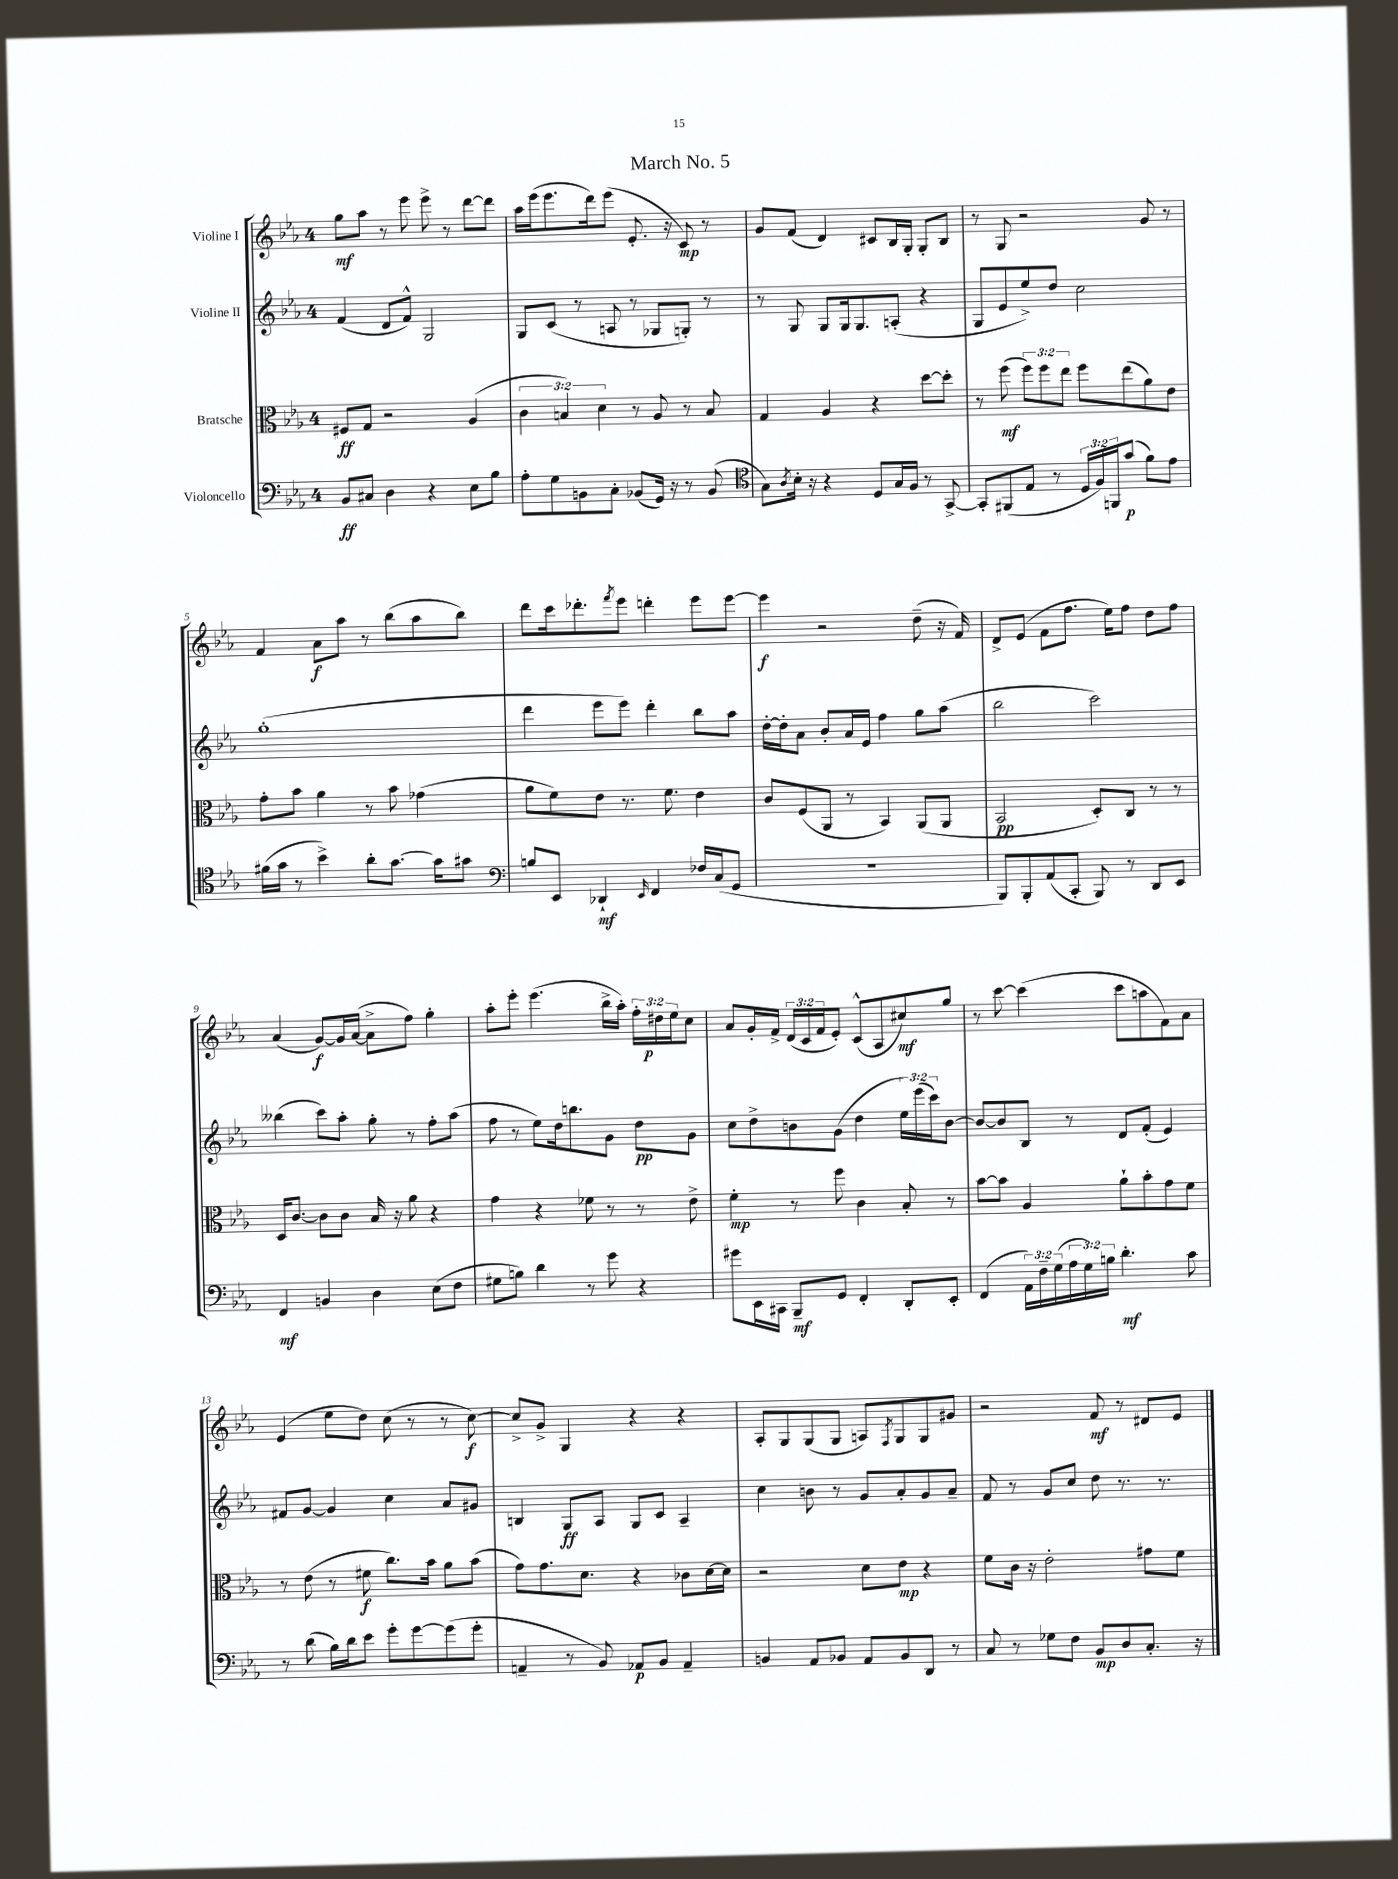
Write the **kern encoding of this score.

**kern	**kern	**kern	**kern
*staff4	*staff3	*staff2	*staff1
*clefF4	*clefC3	*clefG2	*clefG2
*k[b-e-a-]	*k[b-e-a-]	*k[b-e-a-]	*k[b-e-a-]
*M4/4	*M4/4	*M4/4	*M4/4
8BB-	8F#	(4f	8gg
8C#	8G	.	8aa-
4D	2r	8d	8r
.	.	8f^^)	8eee-
4r	.	2G	8eee-^
.	.	.	8r
8E-	(4A-	.	[8ddd
8B-	.	.	8ddd]
=	=	=	=
8A-'	6c	8G	16aa-
.	.	.	(16eee-
8G	.	(8c	8.eee-
.	6B)	.	.
8BB	.	8r	.
.	.	.	16ddd)
.	6d	.	.
8C'	.	8A	(8eee-
(8BB-	8r	8r	8.e-'
16GG)	8A-	8G-	.
16r	.	.	16r
8r	8r	8G')	8c)
(8BB-	8B	8r	8r
=	=	=	=
*clefC4	*	*	*
8G)	4G	8r	8g
8qA-	.	.	.
16B-'	.	8G	(8f
16r	.	.	.
4r	4A-	8G	4d)
.	.	16G	.
.	.	8.G	.
8D	4r	.	8c#
16G	.	(8A'	16B-
16F	.	.	16G'
8r	[8dd	4r	8G'
[8GG^	8dd']	.	8B-
=	=	=	=
8GG']	8r	8G	8r
(8FF#	(8ff	8e-	8G
8E-	12ff)	8ee-^)	2r
.	12ff	.	.
8r	.	8dd	.
.	12ee-	.	.
24D	8ff	2cc	.
24F)	.	.	.
24FF	.	.	.
(8g	(8ee-	.	.
8f)	8a-)	.	8g
8e-	8e-	.	8r
=	=	=	=
(16f#	8g'	(1gg'	4f
16g	.	.	.
8r	8b-	.	.
4b-^)	4a-	.	8a-
.	.	.	8aa-
8a-'	8r	.	8r
[8.g	8b-	.	(8bb-
.	(4g-	.	8aa-
16g]	.	.	.
8g#	.	.	8bb-)
=	=	=	=
*clefF4	*	*	*
8B	8a-	4ddd	8ddd
8EE-	8f)	.	16ccc
.	.	.	8.ddd-'
4DD-`	8e-	8eee-	.
.	.	.	8qfff
.	8.r	8eee-)	8eee-
16qqEE-	.	.	.
4FF	.	4ddd'	4ddd'
.	8.f	.	.
16F-	4e-	8bb-	8eee-
(16C	.	.	.
8GG	.	8aa-	[8eee-
=	=	=	=
1r	8c	[16dd'	4eee-]
.	.	16dd']	.
.	(8F	8a-	.
.	8AA-	8b-'	2r
.	8r	16a-	.
.	.	16e-	.
.	4BB-)	4ff	.
.	(8AA-	8gg	(8dd~
.	8AA-	(8aa-	16r
.	.	.	16f)
=	=	=	=
8BBB-)	2BB-	2bb-	8d^
8BBB-'	.	.	(8e-
(8AA-	.	.	8f
8CC'	.	.	8.ff
8BBB-)	8D')	2ccc)	.
.	.	.	16ee-)
8r	8C	.	8ff
8DD	8r	.	8dd
8EE-	8r	.	8ff
=	=	=	=
4FF	16D	(4bb--	(4a-
.	[8.c	.	.
4BB	8c]	8ccc)	[8g)
.	8c	8aa-'	16g]
.	.	.	([16a-
4D	16B-	8gg'	8a-^]
.	16r	.	.
.	8a-	8r	8ff)
(8E-	4r	8ff'	4gg'
8F	.	(8aa-	.
=	=	=	=
8G#	4g	8ff	8aa-'
8B)	.	8r	8eee-'
4d	4r	8ee-)	(4.eee-
.	.	16dd	.
.	.	8.bb	.
8r	8f-	.	.
8g	8r	8g	16bb-^
.	.	.	16aa-')
4r	8r	8dd	24ff'
.	.	.	24dd#
.	.	.	24ee-
.	8e-^	8g	8cc
=	=	=	=
8g#	4f'	8cc	8a-
16EE-	.	8dd^	16g'
16CC#	.	.	16f^
8BBB-~	8r	8b	(24d
.	.	.	24c
.	.	.	24f
8GG	8ff	(8g	8e-')
4FF'	4c	4dd	(8c^^
.	.	.	8A-
8DD'	8B-'	24ee-)	8cc#)
.	.	(24eee-	.
.	.	24ccc)	.
8EE-'	8r	[8b	8gg
=	=	=	=
(4FF	[8b-	8b_	8r
.	8b-]	8b]	[8ccc
24AA-)	4A-	8B-	(4ccc]
24F~	.	.	.
(24G	.	.	.
24A-	.	8r	.
24G)	.	.	.
24B	.	.	.
4.d'	8a-`	8d	8ccc
.	8b-'	(8f'	8aa
.	8g	4e-)	8f)
8c	8f	.	8a-
=	=	=	=
8r	8r	8f#	(4e-
(8d	(8e-	[8g	.
16B-)	8r	4g]	8ee-
16d	.	.	.
8e-	8f#	.	8dd)
8g'	8.cc)	4cc	(8cc
[8g	.	.	8r
.	16b-	.	.
(8g]	8a-	8a-	8r
8g'	(8b-	8g#	[8cc)
=	=	=	=
4AA~	8g)	4B	8cc^]
.	8.g	.	8g^
8r	.	8G	4G
.	8.d	.	.
8BB-)	.	8A-	.
8AA-	4r	8G	4r
8BB-	.	8c	.
4AA-~	8c-	4A-~	4r
.	[16d	.	.
.	16d]	.	.
=	=	=	=
4BB	2r	4cc	8A-'
.	.	.	8G
8AA-	.	8b	(8G
8BB-	.	8r	8G
8AA-	8d	8g	8A)
.	.	.	8qF
8BB-	8e-	8a-'	8G
8DD	4r	8g	8G
8r	.	8a-~	8g#
=	=	=	=
8C	8f	8f	2r
8r	16c	8r	.
.	16r	.	.
8G-	2e-'	8g	.
8F	.	8cc	.
8BB-	.	8dd	8f
8D	.	8.r	8r
8.C'	8g#	.	8d#
.	.	8.r	.
.	8f	.	8e-
16r	.	.	.
==	==	==	==
*-	*-	*-	*-
